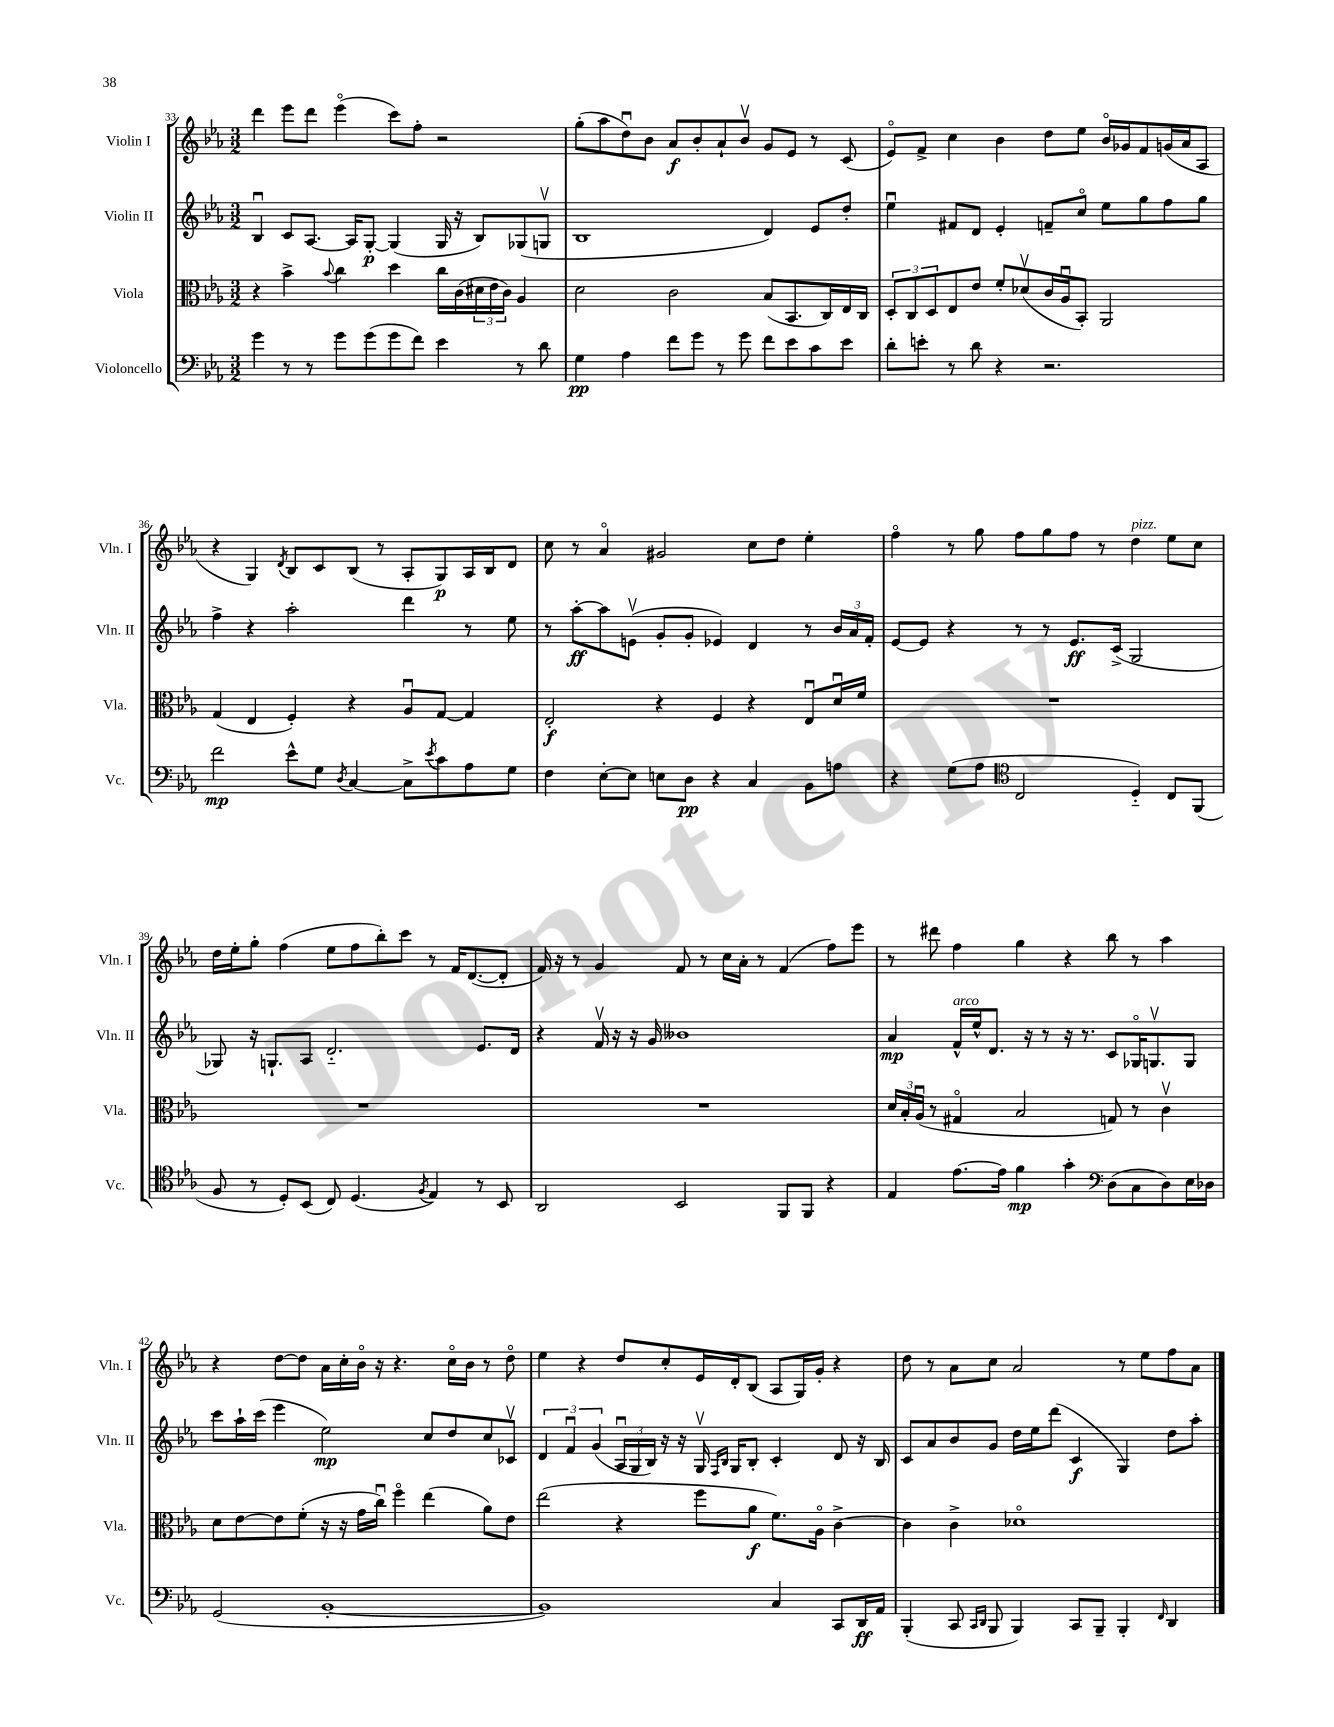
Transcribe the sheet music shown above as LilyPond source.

<<
\new StaffGroup <<
\new Staff = "s0" \with { instrumentName = "Violin I" shortInstrumentName = "Vln. I" } {
    \clef treble \key ees \major \numericTimeSignature \time 3/2
    d'''4 ees'''8 d'''8 ees'''4\flageolet( c'''8) f''8-. r2 |
    g''8-.( aes''8 d''8\downbow) bes'8 aes'8\f bes'8-. aes'8-! bes'8\upbow g'8 ees'8 r8 c'8( |
    ees'8\flageolet) f'8-> c''4 bes'4 d''8 ees''8 bes'16\flageolet ges'16 f'8 g'16( aes'16 aes8 |
    r4 g4) \acciaccatura { d'8 } bes8 c'8 bes8( r8 aes8-. g8\p) aes16 bes16 d'8 |
    c''8 r8 aes'4\flageolet gis'2 c''8 d''8 ees''4-. |
    f''4\flageolet r8 g''8 f''8 g''8 f''8 r8 d''4^\markup { \italic "pizz." } ees''8 c''8 |
    d''16 ees''16-. g''8-. f''4( ees''8 f''8 bes''8-.) c'''8 r8 f'16 d'8.~( d'8-. |
    f'16) r16 r8 g'4 f'8 r8 c''16 aes'16-. r8 f'4( f''8) ees'''8 |
    r8 dis'''8 f''4 g''4 r4 bes''8 r8 aes''4 |
    r4 d''8~ d''8 aes'16 c''16-. bes'16\flageolet r16 r4. c''16\flageolet bes'16 r8 d''8\flageolet |
    ees''4 r4 d''8 c''8-. ees'16 d'16-. bes8( aes8 g16) g'16-. r4 |
    d''8 r8 aes'8 c''8 aes'2 r8 ees''8 f''8 aes'8 \bar "|." |
}
\new Staff = "s1" \with { instrumentName = "Violin II" shortInstrumentName = "Vln. II" } {
    \clef treble \key ees \major \numericTimeSignature \time 3/2
    bes4\downbow c'8 aes8.~ aes16 g8~-.\p g4( g16 r16 bes8) ges8( g8\upbow |
    bes1 d'4) ees'8 d''8-. |
    ees''4\downbow fis'8 d'8 ees'4-. f'8-- c''8\flageolet ees''8 g''8 f''8 g''8 |
    f''4-> r4 aes''2-. d'''4 r8 ees''8 |
    r8 aes''8~-.\ff aes''8 e'8\upbow( g'8-. g'8-. ees'4) d'4 r8 \tuplet 3/2 { bes'16 aes'16 f'16-. } |
    ees'8~ ees'8 r4 r8 r8 ees'8.\ff c'16->( g2 |
    ges8) r16 g8.-! aes8 d'2.-_ ees'8. d'16 |
    r4 f'16\upbow r16 r16 g'16 beses'1 |
    aes'4\mp f'16-^^\markup { \italic "arco" } ees''16-^ d'8. r16 r8 r16 r8. c'8 ges16\flageolet g8.\upbow g8 |
    c'''8 aes''16-! c'''16( ees'''4 ees''2\mp) c''8 d''8 c''8 ces'8\upbow |
    \tuplet 3/2 { d'4 f'4\downbow g'4( } \tuplet 3/2 { aes16\downbow g16 bes16) } r16 r16 g16\upbow \grace { f16 bes16 } g16 bes8-. c'4-. d'8 r16 bes16 |
    c'8 aes'8 bes'8 g'8 d''16 ees''16 d'''8( c'4\f g4) d''8 aes''8-. \bar "|." |
}
\new Staff = "s2" \with { instrumentName = "Viola" shortInstrumentName = "Vla." } {
    \clef alto \key ees \major \numericTimeSignature \time 3/2
    r4 bes'4-> \appoggiatura { bes'8 } c''4 d''4 c''16 c'16( \tuplet 3/2 { dis'16 ees'16 c'16) } aes4 |
    d'2 c'2 bes8( bes,8. c16) ees16 c16 |
    \tuplet 3/2 { d8-. c8 d8 } ees8 ees'8 f'8-. des'8\upbow( c'16 aes16\downbow bes,8-.) aes,2 |
    g4( ees4 f4-.) r4 aes8\downbow g8~ g4 |
    ees2-.\f r4 f4 r4 ees8\downbow d'16\downbow f'16 |
    R1. |
    R1. |
    R1. |
    \tuplet 3/2 { d'16 bes16-. aes16\downbow( } r8 gis4\flageolet bes2 g8) r8 c'4\upbow |
    d'8 ees'8~ ees'8 f'8-.( r16 r16 g'16 c''16\downbow) f''4\flageolet ees''4( aes'8) ees'8 |
    ees''2( r4 f''8 aes'8\f f'8.) aes16\flageolet c'4~-> |
    c'4 c'4-> des'1\flageolet \bar "|." |
}
\new Staff = "s3" \with { instrumentName = "Violoncello" shortInstrumentName = "Vc." } {
    \clef bass \key ees \major \numericTimeSignature \time 3/2
    g'4 r8 r8 g'8 g'8( g'8 f'8) ees'4 r8 d'8 |
    g4\pp aes4 f'8 g'8 r8 g'8 f'8 ees'8 c'8 ees'8 |
    d'8-. e'8-. r8 d'8 r4 r2. |
    f'2\mp ees'8-^ g8 \acciaccatura { d8 } c4~ c8-> \acciaccatura { ees'8 } c'8 aes8 g8 |
    f4 ees8~-. ees8 e8 d8\pp r4 c4 bes,8 a8 |
    r4 g8( aes8 \clef tenor c2 d4-_) c8 f,8( |
    f8 r8 d8-.) bes,8( c8) d4.( \acciaccatura { f8 } ees4) r8 bes,8 |
    aes,2 bes,2 f,8 f,8 r4 |
    ees4 ees'8.~ ees'16 f'4\mp g'4-. \clef bass d8( c8 d8) ees16 des16 |
    g,2( bes,1~-. |
    bes,1) c4 c,8 d,16\ff aes,16 |
    bes,,4-.( c,8 \grace { c,16 d,16 } bes,,8 bes,,4) c,8 bes,,8-- bes,,4-. \grace { f,16 } d,4 \bar "|." |
}
>>
>>
\layout { \context { \Score currentBarNumber = #33 } }
